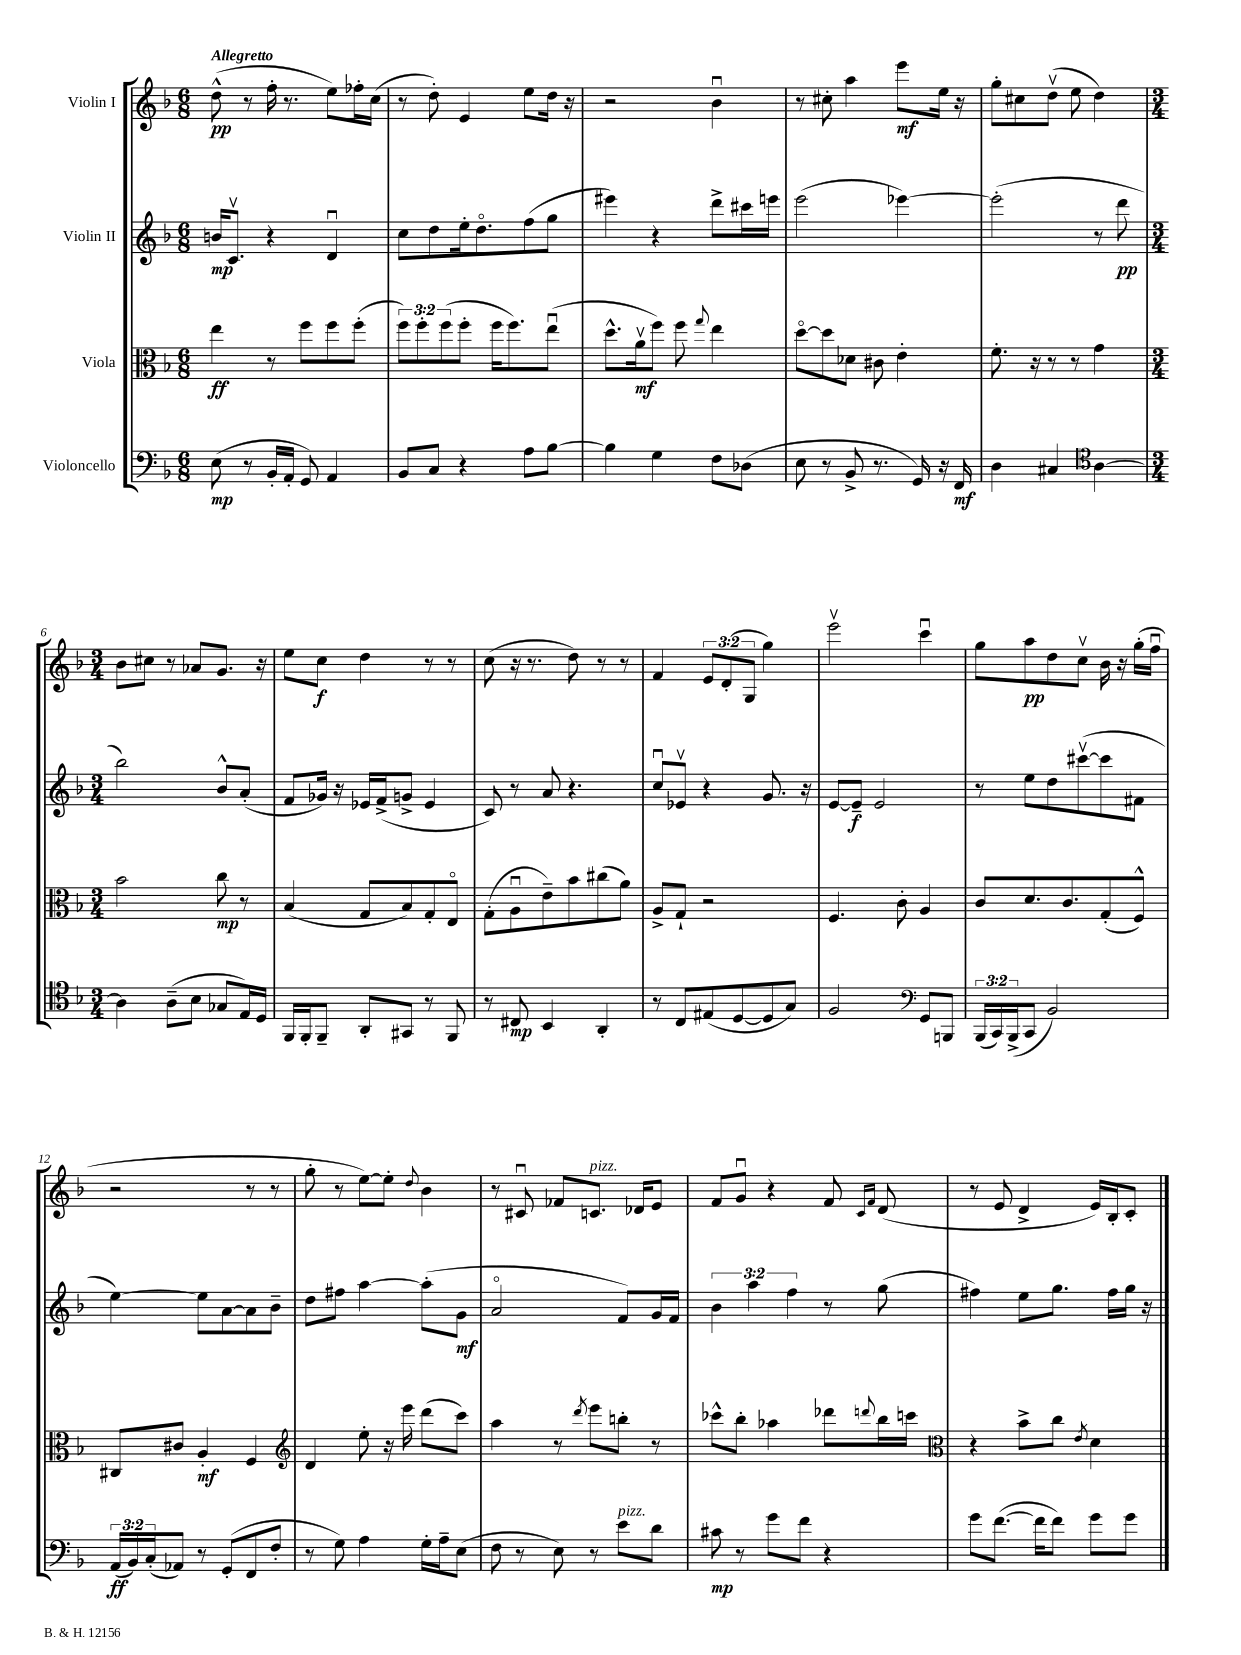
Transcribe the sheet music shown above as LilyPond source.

<<
\new StaffGroup <<
\new Staff = "s0" \with { instrumentName = "Violin I" } {
    \clef treble \key f \major \numericTimeSignature \time 6/8 \override Staff.TupletNumber.text = #tuplet-number::calc-fraction-text \tempo "Allegretto"
    d''8-^\pp( r8 f''16-. r8. e''8) fes''16-. c''16( |
    r8 d''8-.) e'4 e''8 d''16 r16 |
    r2 bes'4\downbow |
    r8 cis''8-. a''4 e'''8\mf e''16 r16 |
    g''8-. cis''8 d''8\upbow( e''8 d''4) |
    \numericTimeSignature \time 3/4 bes'8 cis''8 r8 aes'8 g'8. r16 |
    e''8 c''8\f d''4 r8 r8 |
    c''8( r16 r8. d''8) r8 r8 |
    f'4 \tuplet 3/2 { e'8 d'8-.( g8 } g''4) |
    e'''2\upbow c'''4\downbow |
    g''8 a''8\pp d''8 c''8\upbow bes'16 r16 g''16-.( f''16\downbow |
    r2 r8 r8 |
    g''8-. r8 e''8~) e''8-. \appoggiatura { d''8 } bes'4 |
    r8 cis'8\downbow fes'8 c'8.^\markup { \italic "pizz." } des'16 e'8 |
    f'8 g'8\downbow r4 f'8 \grace { c'16 f'16 } d'8( |
    r8 e'8 d'4-> e'16) bes16-. c'8-. \bar "|." |
}
\new Staff = "s1" \with { instrumentName = "Violin II" } {
    \clef treble \key f \major \numericTimeSignature \time 6/8 \override Staff.TupletNumber.text = #tuplet-number::calc-fraction-text
    b'16\mp c'8.\upbow r4 d'4\downbow |
    c''8 d''8 e''16-. d''8.\flageolet f''8( g''8 |
    eis'''4) r4 d'''8-> cis'''16 e'''16 |
    e'''2( ees'''4~) |
    ees'''2-.( r8 d'''8\pp |
    \numericTimeSignature \time 3/4 bes''2) bes'8-^ a'8-.( |
    f'8 ges'16) r16 ees'16 f'16->( g'8-> ees'4 |
    c'8) r8 a'8 r4. |
    c''8\downbow ees'8\upbow r4 g'8. r16 |
    e'8~ e'8--\f e'2 |
    r8 e''8 d''8 cis'''8~\upbow( cis'''8 fis'8 |
    e''4~) e''8 a'8~ a'8 bes'8-- |
    d''8 fis''8 a''4~ a''8-.( g'8\mf |
    a'2\flageolet f'8) g'16 f'16 |
    \tuplet 3/2 { bes'4 a''4 f''4 } r8 g''8( |
    fis''4) e''8 g''8. fis''16 g''16 r16 \bar "|." |
}
\new Staff = "s2" \with { instrumentName = "Viola" } {
    \clef alto \key f \major \numericTimeSignature \time 6/8 \override Staff.TupletNumber.text = #tuplet-number::calc-fraction-text
    e''4\ff r8 f''8 f''8 f''8-.( |
    \tuplet 3/2 { f''8) f''8-. f''8( } f''8-. f''16 f''8.) e''8\downbow( |
    d''8.-^ a'16\upbow\mf f''8) f''8 \appoggiatura { g''8 } e''4 |
    d''8~\flageolet d''8 des'8 cis'8 e'4-. |
    f'8.-. r16 r8 r8 g'4 |
    \numericTimeSignature \time 3/4 bes'2 c''8\mp r8 |
    bes4( g8 bes8) g8-. e8\flageolet |
    g8-.( a8\downbow e'8--) bes'8 cis''8( a'8) |
    a8-> g8-! r2 |
    f4. c'8-. a4 |
    c'8 d'8. c'8. g8-.( f8-^) |
    cis8 cis'8 a4-.\mf f4 |
    \clef treble d'4 e''8-. r16 e'''16 d'''8( c'''8) |
    a''4 r8 \acciaccatura { d'''8 } e'''8 b''8-. r8 |
    ces'''8-^ bes''8-. aes''4 des'''8 \appoggiatura { d'''8 } bes''16 c'''16 |
    \clef alto r4 bes'8-> c''8 \acciaccatura { e'8 } d'4 \bar "|." |
}
\new Staff = "s3" \with { instrumentName = "Violoncello" } {
    \clef bass \key f \major \numericTimeSignature \time 6/8 \override Staff.TupletNumber.text = #tuplet-number::calc-fraction-text
    e8\mp( r8 bes,16-. a,16-. g,8) a,4 |
    bes,8 c8 r4 a8 bes8~ |
    bes4 g4 f8 des8( |
    e8 r8 bes,8-> r8. g,16) r16 f,16\mf |
    d4 cis4 \clef tenor a4~ |
    \numericTimeSignature \time 3/4 a4 a8--( bes8 ges8 e16) d16 |
    f,16 f,16-. f,8-- a,8-. gis,8 r8 f,8 |
    r8 cis8\mp bes,4 a,4-. |
    r8 c8 eis8( d8~ d8 g8) |
    f2 \clef bass g,8 b,,8 |
    \tuplet 3/2 { bes,,16( c,16) bes,,16->( } c,8 bes,2) |
    \tuplet 3/2 { a,16\ff( bes,16) c16-.( } aes,8) r8 g,8-.( f,8 f8-. |
    r8 g8) a4 g16-. a16-- e8( |
    f8 r8 e8) r8 e'8^\markup { \italic "pizz." } d'8 |
    cis'8\mp r8 g'8 f'8 r4 |
    g'8 f'8.~( f'16 f'8) g'8 g'8 \bar "|." |
}
>>
>>
